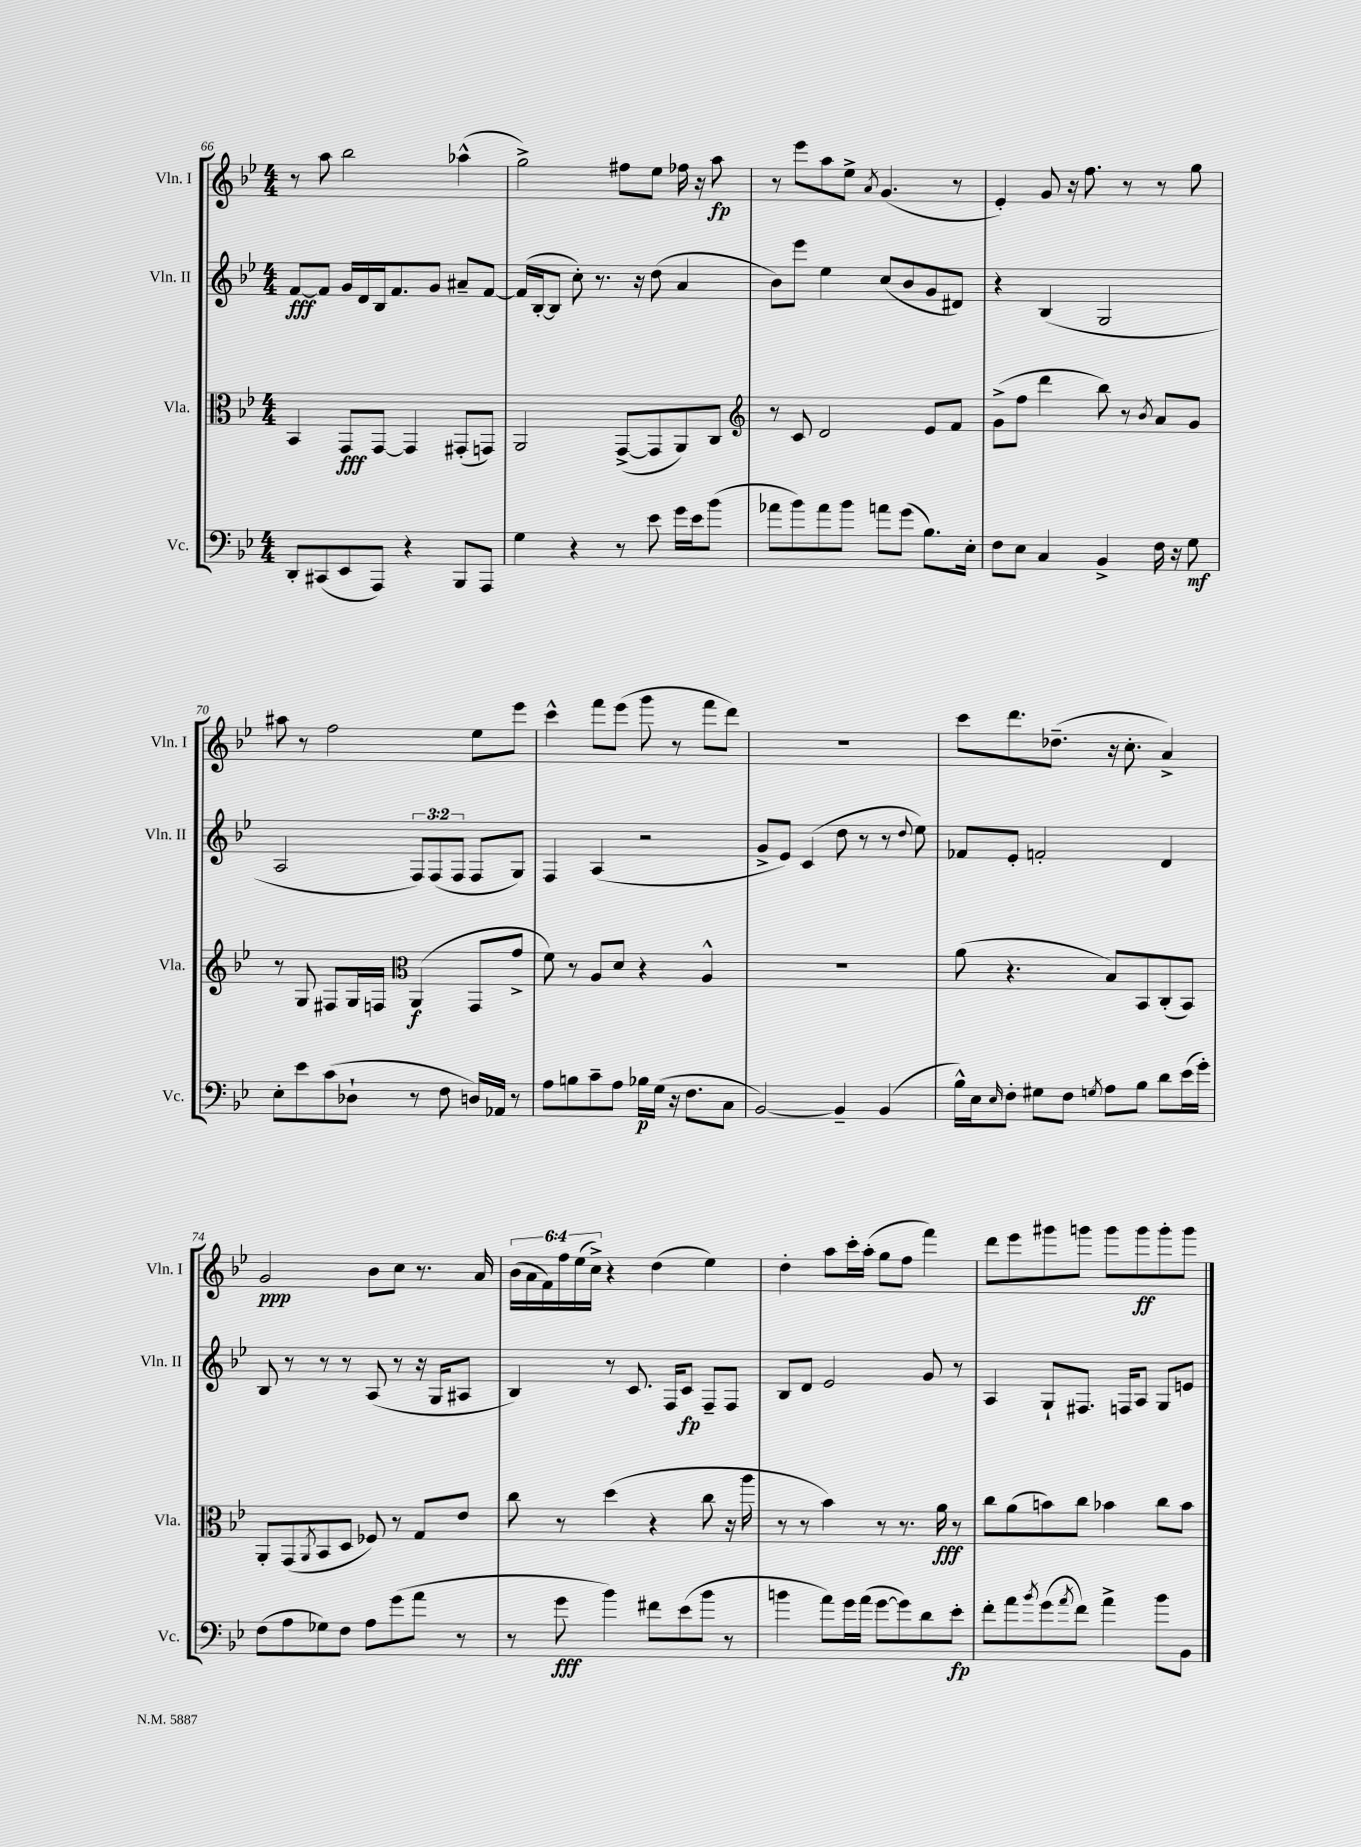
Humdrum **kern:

**kern	**kern	**kern	**kern
*staff4	*staff3	*staff2	*staff1
*clefF4	*clefC3	*clefG2	*clefG2
*k[b-e-]	*k[b-e-]	*k[b-e-]	*k[b-e-]
*M4/4	*M4/4	*M4/4	*M4/4
8DD'	4BB-	[8f	8r
(8CC#	.	8f]	8aa
8EE-	8GG	16g	2bb-
.	.	16d	.
8AAA)	[8GG	16B-	.
.	.	8.f	.
4r	4GG]	.	.
.	.	8g	.
8BBB-	(8GG#'	8a#~	(4aa-^^
8AAA	8GG)	[8f	.
=	=	=	=
4G	2AA	(16f]	2gg^)
.	.	[16B-'	.
.	.	8B-]	.
4r	.	8cc')	.
.	.	8.r	.
8r	([8GG^	.	8ff#
.	.	16r	.
8e-	8GG]	(8dd	8ee-
16g	8AA)	4a	16ff-
16e-	.	.	16r
(8b-	8C	.	8aa
=	=	=	=
*	*clefG2	*	*
8a-	8r	8b-)	8r
8b-)	8c	8eee-	8eee-
8a-	2d	4ee-	8aa
8b-	.	.	8ee-^
.	.	.	8qa
8a	.	(8cc	(4.g
(8g	.	8b-	.
8.B-)	8e-	8g	.
.	8f	8d#)	8r
16E-'	.	.	.
=	=	=	=
8F	(8g^	4r	4e-')
8E-	8ff	.	.
4C	4ddd	(4B-	8g
.	.	.	16r
.	.	.	8.ff
4BB-^	8bb-)	2G	.
.	8r	.	8r
.	8qb-	.	.
16F	8a	.	8r
16r	.	.	.
8G	8g	.	8gg
=	=	=	=
8E-'	8r	2A	8aa#
8e-	8G	.	8r
(8c	8F#	.	2ff
8D-`	16G	.	.
.	16F	.	.
*	*clefC3	*	*
8r	(4AA	12F)	.
.	.	(12F	.
8F	.	.	.
.	.	12F	.
16D)	8GG	8F	8ee-
16AA-	.	.	.
8r	8g^	8G)	8eee-
=	=	=	=
8A	8f)	4F	4ccc^^
8B	8r	.	.
8c~	8A	(4A	8fff
8A	8d	.	(8eee-
16B-	4r	2r	8ggg
(16G	.	.	.
16r	.	.	8r
8.F	.	.	.
.	4A^^	.	8fff
8C	.	.	8ddd)
=	=	=	=
[2BB-)	1r	8g^	1r
.	.	8e-)	.
.	.	(4c	.
4BB-~]	.	8dd	.
.	.	8r	.
(4BB-	.	8r	.
.	.	8qqdd	.
.	.	8ee-)	.
=	=	=	=
16B-^^)	(8a	8f-	8ccc
16E-	.	.	.
16qqE-	.	.	.
8F'	4.r	8e-'	8.ddd
8G#	.	2f'	.
.	.	.	(8.dd-~
8F	.	.	.
8qG	.	.	.
8A	8B-)	.	16r
.	.	.	8.cc'
8B-	8BB-	.	.
8d	(8C'	4d	4a^)
(16e-	8BB-)	.	.
16g')	.	.	.
=	=	=	=
(8F	8AA'	8B-	2g
8A	(8GG	8r	.
.	8qAA	.	.
8G-)	8BB-	8r	.
8F	8D	8r	.
8A	8F-)	(8A	8b-
(8g	8r	8r	8cc
8a	8G	16r	8.r
.	.	16G	.
8r	8e-	8A#	.
.	.	.	16a
=	=	=	=
8r	8cc	4B-)	(24b-
.	.	.	24a
.	.	.	24f)
8g	8r	.	24ff
.	.	.	(24ee-
.	.	.	24cc^)
4b-)	(4dd	8r	4r
.	.	8.c	.
8f#	4r	.	(4dd
.	.	16F	.
(8e-	.	8c	.
8b-	8cc	8F~	4ee-)
8r	16r	8F	.
.	16aa	.	.
=	=	=	=
4b	8r	8B-	4dd'
.	8r	8d	.
8a)	4b-)	2e-	8aa
16g	.	.	16ccc'
(16a	.	.	(16aa'
[8g	8r	.	8gg
8g])	8.r	.	8ff
8d	.	8g	4fff)
.	16a	.	.
8e-'	8r	8r	.
=	=	=	=
8f'	8cc	4A	8ddd
8a	(8a	.	8eee-
8qb-	.	.	.
(8g	8b)	8G`	8ggg#
8qa	.	.	.
8f)	8cc	8.F#	8ggg
4a^	4b-	.	8ggg
.	.	16F	.
.	.	8A	8ggg
8b-	8cc	8G	8ggg'
8BB-	8b-	8e	8ggg
==	==	==	==
*-	*-	*-	*-
